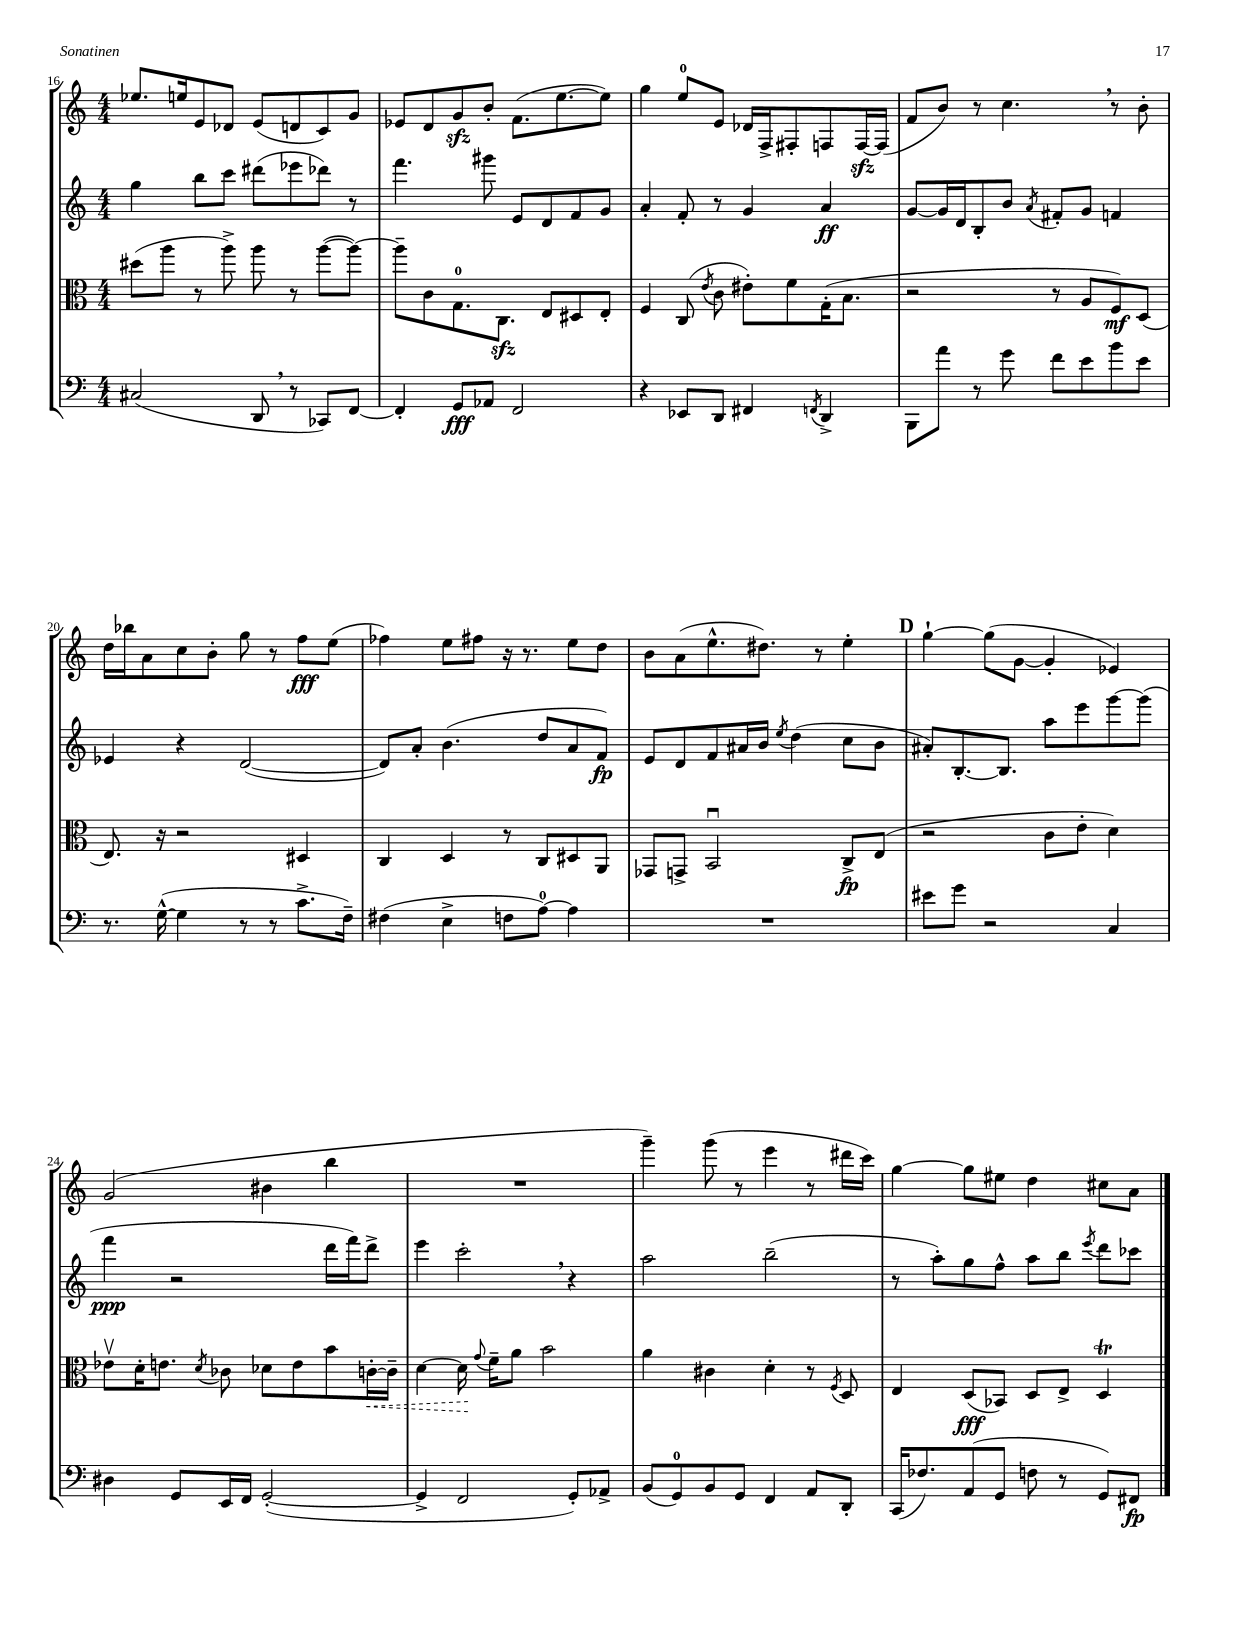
<<
\new StaffGroup <<
\new Staff = "s0" {
    \clef treble \key c \major \numericTimeSignature \time 4/4
    \autoBeamOff ees''8.[ e''16 e'8 des'8] e'8[( d'8 c'8) g'8] |
    ees'8[ d'8 g'8\sfz b'8]-. f'8.[( e''8.~ e''8]) |
    g''4 e''8[-0 e'8] des'16[ f16-> fis8-. f8 f16~\sfz f16]( |
    f'8[ b'8]) r8 c''4. \breathe r8 b'8-. |
    d''16[ bes''16 a'8 c''8 b'8]-. g''8 r8 f''8[\fff e''8]( |
    fes''4) e''8[ fis''8] r16 r8. e''8[ d''8] |
    b'8[ a'8( e''8.-^ dis''8.]) r8 e''4-. |
    \mark \markup { \bold "D" } g''4~-! g''8[( g'8]~ g'4-. ees'4) |
    g'2( bis'4 b''4 |
    R1 |
    g'''4--) g'''8( r8 e'''4 r8 dis'''16[ c'''16]) |
    g''4~ g''8[ eis''8] d''4 cis''8[ a'8] \bar "|." |
}
\new Staff = "s1" {
    \clef treble \key c \major \numericTimeSignature \time 4/4
    \autoBeamOff g''4 b''8[ c'''8] dis'''8[( ees'''8 des'''8]) r8 |
    f'''4. gis'''8 e'8[ d'8 f'8 g'8] |
    a'4-. f'8-. r8 g'4 a'4\ff |
    g'8[~ g'16 d'16 b8-. b'8] \acciaccatura { a'8 } fis'8[-. g'8] f'4 |
    ees'4 r4 d'2~( |
    d'8[) a'8]-. b'4.( d''8[ a'8 f'8]\fp) |
    e'8[ d'8 f'8 ais'16 b'16] \acciaccatura { e''8 } d''4( c''8[ b'8] |
    \mark \markup { \bold "D" } ais'8[-.) b8.~-. b8.] a''8[ e'''8 g'''8~ g'''8]( |
    f'''4\ppp r2 d'''16[ f'''16) d'''8]-> |
    e'''4 c'''2-. \breathe r4 |
    a''2 b''2--( |
    r8 a''8[-.) g''8 f''8]-^ a''8[ b''8] \acciaccatura { e'''8 } d'''8[ ces'''8] \bar "|." |
}
\new Staff = "s2" {
    \clef alto \key c \major \numericTimeSignature \time 4/4
    \autoBeamOff dis''8[( a''8] r8 a''8->) a''8 r8 a''8[~( a''8]~) |
    a''8[-- c'8 g8.-0 c8.]\sfz e8[ dis8 e8]-. |
    f4 c8( \acciaccatura { e'8 } c'8 eis'8[-.) f'8 g16-.( b8.] |
    r2 r8 a8[ f8\mf) d8]( |
    e8.) r16 r2 dis4 |
    c4 d4 r8 c8[ dis8 a,8] |
    ges,8[ g,8]-> b,2\downbow c8[->\fp e8]( |
    \mark \markup { \bold "D" } r2 c'8[ e'8]-. d'4) |
    ees'8[\upbow d'16-. e'8.] \acciaccatura { d'8 } ces'8 des'8[ e'8 b'8 \once \override Hairpin.style = #'dashed-line c'16~-.\< c'16]-- |
    d'4~ d'16\! \appoggiatura { g'8 } f'16[-- a'8] b'2 |
    a'4 cis'4 d'4-. r8 \acciaccatura { f8 } d8 |
    e4 d8[\fff( bes,8]) d8[ e8]-> d4\trill \bar "|." |
}
\new Staff = "s3" {
    \clef bass \key c \major \numericTimeSignature \time 4/4
    \autoBeamOff cis2( d,8 \breathe r8 ces,8[) f,8]~ |
    f,4-. g,8[\fff aes,8] f,2 |
    r4 ees,8[ d,8] fis,4 \acciaccatura { f,8 } d,4-> |
    b,,8[ a'8] r8 g'8 f'8[ e'8 b'8 e'8] |
    r8. g16~-^( g4 r8 r8 c'8.[-> f16]--) |
    fis4( e4-> f8[ a8]-0~) a4 |
    R1 |
    \mark \markup { \bold "D" } eis'8[ g'8] r2 c4 |
    dis4 g,8[ e,16 f,16] g,2~-.( |
    g,4-> f,2 g,8[-.) aes,8]-> |
    b,8[( g,8-0) b,8 g,8] f,4 a,8[ d,8]-. |
    c,16[( fes8.) a,8( g,8] f8 r8 g,8[) fis,8]\fp \bar "|." |
}
>>
>>
\layout { \context { \Score currentBarNumber = #16 } }
